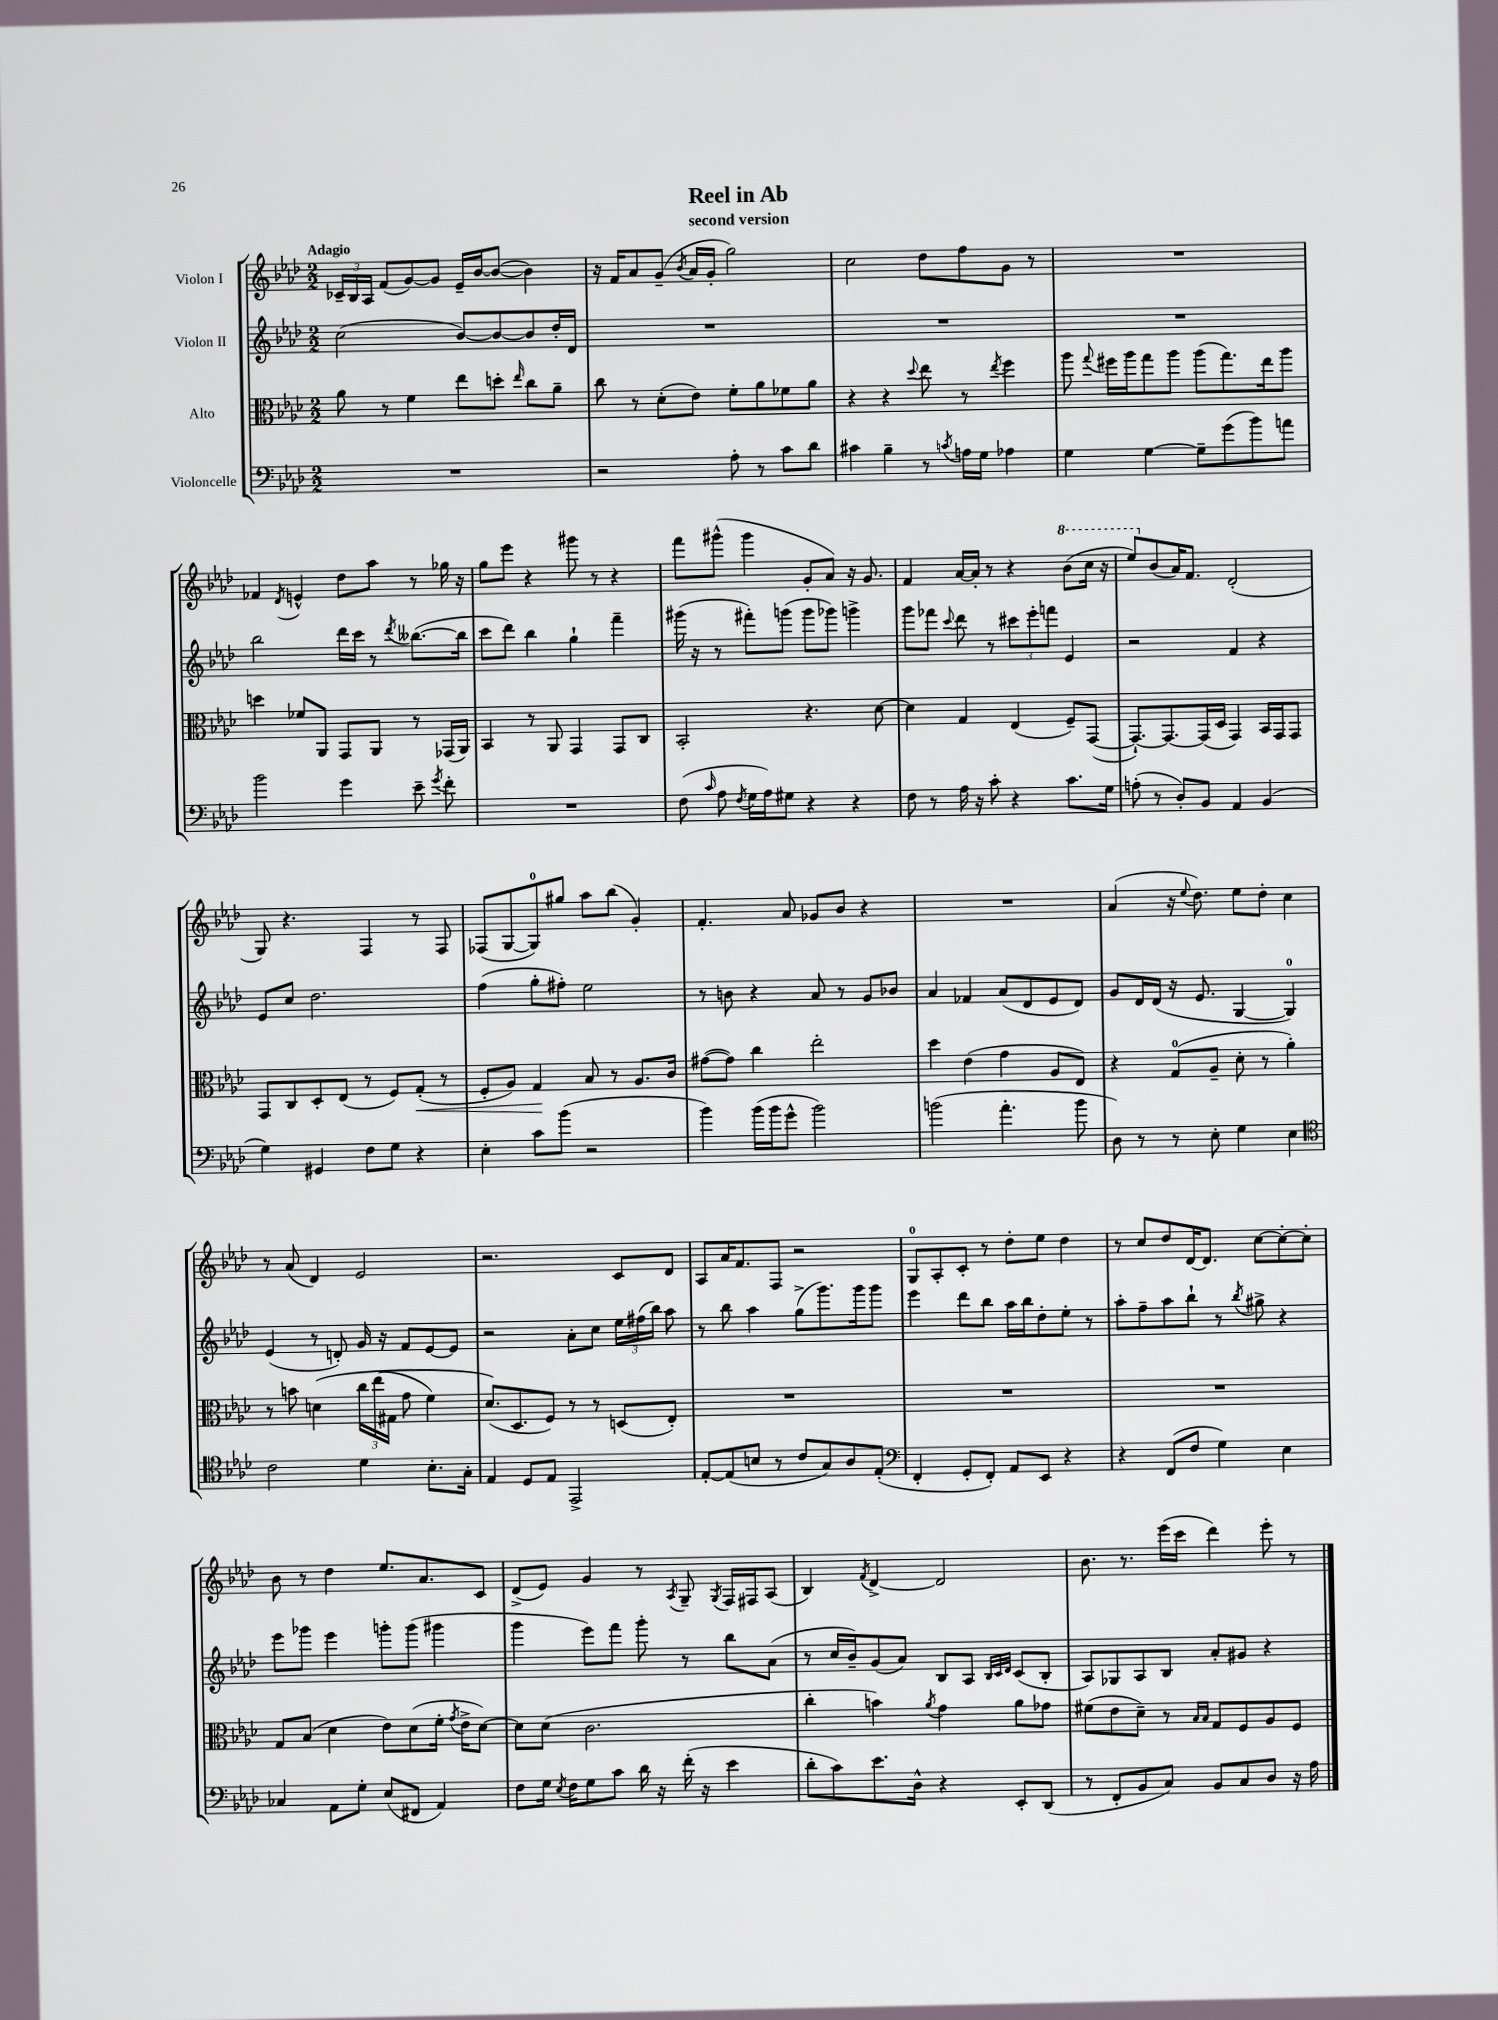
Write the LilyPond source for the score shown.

\header { title = "Reel in Ab" subtitle = "second version" }
<<
\new StaffGroup <<
\new Staff = "s0" \with { instrumentName = "Violon I" } {
    \clef treble \key aes \major \numericTimeSignature \time 2/2 \tempo "Adagio"
    \autoBeamOff \tuplet 3/2 { ces'16[-- bes16 aes16] } f'8[( g'8~) g'8] ees'16[-- bes'16~ bes'8]~( bes'4) |
    r16 f'16[ aes'8 g'8]--( \acciaccatura { bes'8 } aes'16[ g'16]-. g''2) |
    c''2 des''8[ f''8 g'8] r8 |
    R1 |
    fes'4 \acciaccatura { des'8 } e'4-^ des''8[ aes''8] r8 ges''16 r16 |
    g''8[ ees'''8] r4 gis'''8 r8 r4 |
    f'''8[ gis'''8]-^( gis'''4 g'8[-. aes'8]) r16 g'8. |
    f'4 aes'16[~ aes'16]-. r8 r4 \ottava #1 bes''8[( c'''16] r16 |
    ees'''8[) \ottava #0 bes'8( aes'16) f'8.] des'2-.( |
    g8) r4. f4 r8 f8 |
    fes8[( g8~ g8-0) gis''8] aes''8[ bes''8]( g'4-.) |
    f'4.-. aes'8 ges'8[ bes'8] r4 |
    R1 |
    aes'4( r16 \appoggiatura { ees''8 } des''8.) ees''8[ des''8]-. c''4 |
    r8 aes'8( des'4) ees'2 |
    r2. c'8[ des'8] |
    aes8[ aes'16 f'8. f8] r2 |
    g8[-0 aes8-. c'8]-. r8 des''8[-. ees''8] des''4 |
    r8 c''8[ des''8 des'16~ des'8.] c''8[~ c''8~-. c''8]-. |
    bes'8 r8 des''4 ees''8.[ aes'8. c'8] |
    des'8[->( ees'8]) g'4 r8 \acciaccatura { aes8 } g8-- \acciaccatura { g8 } f16[ fis16 aes8]( |
    bes4) \acciaccatura { f'8 } des'4~-> des'2 |
    bes'8. r8. ees'''16[( c'''16] des'''4) ees'''8-. r8 \bar "|." |
}
\new Staff = "s1" \with { instrumentName = "Violon II" } {
    \clef treble \key aes \major \numericTimeSignature \time 2/2
    \autoBeamOff c''2( bes'8[~) bes'8~ bes'8 des''16-. des'16] |
    R1 |
    R1 |
    R1 |
    bes''2 des'''16[ c'''16] r8 \acciaccatura { des'''8 } beses''8.[~( beses''16] |
    c'''8[ des'''8]) bes''4 g''4-! f'''4-- |
    gis'''16( r16 r8 fis'''8[-.) g'''8]( g'''8[ ges'''8]) g'''4-> |
    g'''8[ fes'''8] \appoggiatura { c'''8 } des'''8 r8 \tuplet 3/2 { cis'''8[ ees'''8-. f'''8] } ees'4 |
    r2 f'4 r4 |
    ees'8[ c''8] des''2. |
    f''4( g''8[-. fis''8]-.) ees''2 |
    r8 b'8 r4 aes'8 r8 g'8[ bes'8] |
    aes'4 fes'4 aes'8[( des'8 ees'8 des'8]) |
    g'8[ des'16 des'16]( r16 ees'8. g4~ g4-0) |
    ees'4( r8 d'8-.) g'16 r16 f'8[ ees'8~ ees'8] |
    r2 aes'8[-. c''8] \tuplet 3/2 { ees''16[ fis''16( bes''16]) } aes''8 |
    r8 bes''8 aes''4 g''8[->( g'''8.) g'''16 g'''8] |
    ees'''4 des'''8[ bes''8] aes''16[ bes''16 des''8-. ees''8]-. r8 |
    aes''8[-. f''8-- aes''8 bes''8]-! r8 \acciaccatura { bes''8 } gis''8-> r4 |
    ees'''8[ ges'''8] ees'''4 g'''8[-. g'''8]( gis'''4 |
    g'''4 ees'''8[) f'''8] g'''8-. r8 bes''8[ aes'8]( |
    r8 c''16[ bes'16--) g'8( aes'8]) bes8[ aes8] \grace { bes32[ c'32 des'32] } c'8[( bes8]-. |
    aes8[) ges8 aes8 bes8] aes'8[-. gis'8] r4 \bar "|." |
}
\new Staff = "s2" \with { instrumentName = "Alto" } {
    \clef alto \key aes \major \numericTimeSignature \time 2/2
    \autoBeamOff aes'8 r8 f'4 ees''8[ d''8]-. \grace { ees''16 } c''8[ aes'8]-- |
    c''8 r8 des'8[-.( ees'8]) f'8[-. aes'8 fes'8 aes'8] |
    r4 r4 \appoggiatura { des''8 } ees''8 r8 \acciaccatura { ees''8 } f''4 |
    aes''8 \appoggiatura { g''8 } fis''16[ aes''16 g''8 aes''8] aes''8[( g''8.) ees''16 aes''8] |
    d''4 fes'8[ aes,8] g,8[ aes,8] r8 ges,16[( aes,16]) |
    bes,4 r8 aes,8 g,4 g,8[ c8] |
    bes,2-. r4. des'8~ |
    des'4 g4 ees4( f8[--) g,8]~( |
    g,8.[~-!) g,8.~ g,16( des16] g,4) bes,16[ g,16 g,8] |
    g,8[ c8 des8-. ees8]( r8 f8[) g8]-.\<( r8 |
    f8[-. aes8]) g4\! bes8 r8 aes8.[ c'16] |
    gis'8[~( gis'8]) c''4 ees''2-. |
    des''4 ees'4( g'4 aes8[ ees8]) |
    r4 g8[-0( aes8]-- des'8-. r8 aes'4-.) |
    r8 b'8 d'4\( \tuplet 3/2 { c''16[ ees''16( gis16] } g'8 f'4) |
    des'8.[(\) des8. f8]) r8 r8 d8[( ees8]-.) |
    R1 |
    R1 |
    R1 |
    g8[ bes8]( des'4 ees'8[) des'8( f'16]-. \acciaccatura { g'8 } ees'16[-> des'8]~) |
    des'8[ des'8]( c'2. |
    c''4-. b'4) \acciaccatura { aes'8 } g'4 aes'8[ ges'8] |
    fis'8[( ees'8 des'8]--) r8 \grace { bes16[ bes16] } g8[ f8 aes8 f8] \bar "|." |
}
\new Staff = "s3" \with { instrumentName = "Violoncelle" } {
    \clef bass \key aes \major \numericTimeSignature \time 2/2
    \autoBeamOff R1 |
    r2 aes8-. r8 c'8[ des'8] |
    cis'4 bes4-- r8 \acciaccatura { c'8 } a16[ g16] aes4 |
    g4 g4~ g8[-- g'8( bes'8) a'8] |
    bes'2 g'4 ees'8-- \acciaccatura { g'8 } f'8-. |
    R1 |
    f8( \grace { c'16 } aes8 \acciaccatura { f8 } g16[ aes16) gis8] r4 r4 |
    f8 r8 aes16 r16 c'8-. r4 c'8.[ g16] |
    a8-.( r8 des8[-.) bes,8] aes,4 bes,4( |
    g4) gis,4 f8[ g8] r4 |
    ees4-. c'8[ bes'8]( r2 |
    bes'4) bes'16[( bes'16 g'8]-^ bes'2) |
    b'2( aes'4.-. b'8 |
    des8) r8 r8 ees8-. g4 ees4 |
    \clef tenor c'2 des'4 bes8.[-. g16]-. |
    ees4 des8[ ees8] ees,2-> |
    ees8[~-. ees8( b8] r8 c'8[ g8) aes8 ees8]-.( |
    \clef bass f,4-. g,8[-. f,8]-.) aes,8[ ees,8] r4 |
    r4 f,8[( f8] g4) ees4 |
    ces4 aes,8[ g8]-. ees8[( fis,8] aes,4) |
    f8[ g16] \acciaccatura { ees8 } f16[ g8 c'8] des'16 r16 f'16-.( r16 ees'4 |
    des'8[-. c'8) ees'8. des16]-^ r4 ees,8[-. des,8]( |
    r8 f,8[-. bes,8 c8]) bes,8[ c8 des8] r16 aes16 \bar "|." |
}
>>
>>
\layout { \context { \Score \remove "Bar_number_engraver" } }
